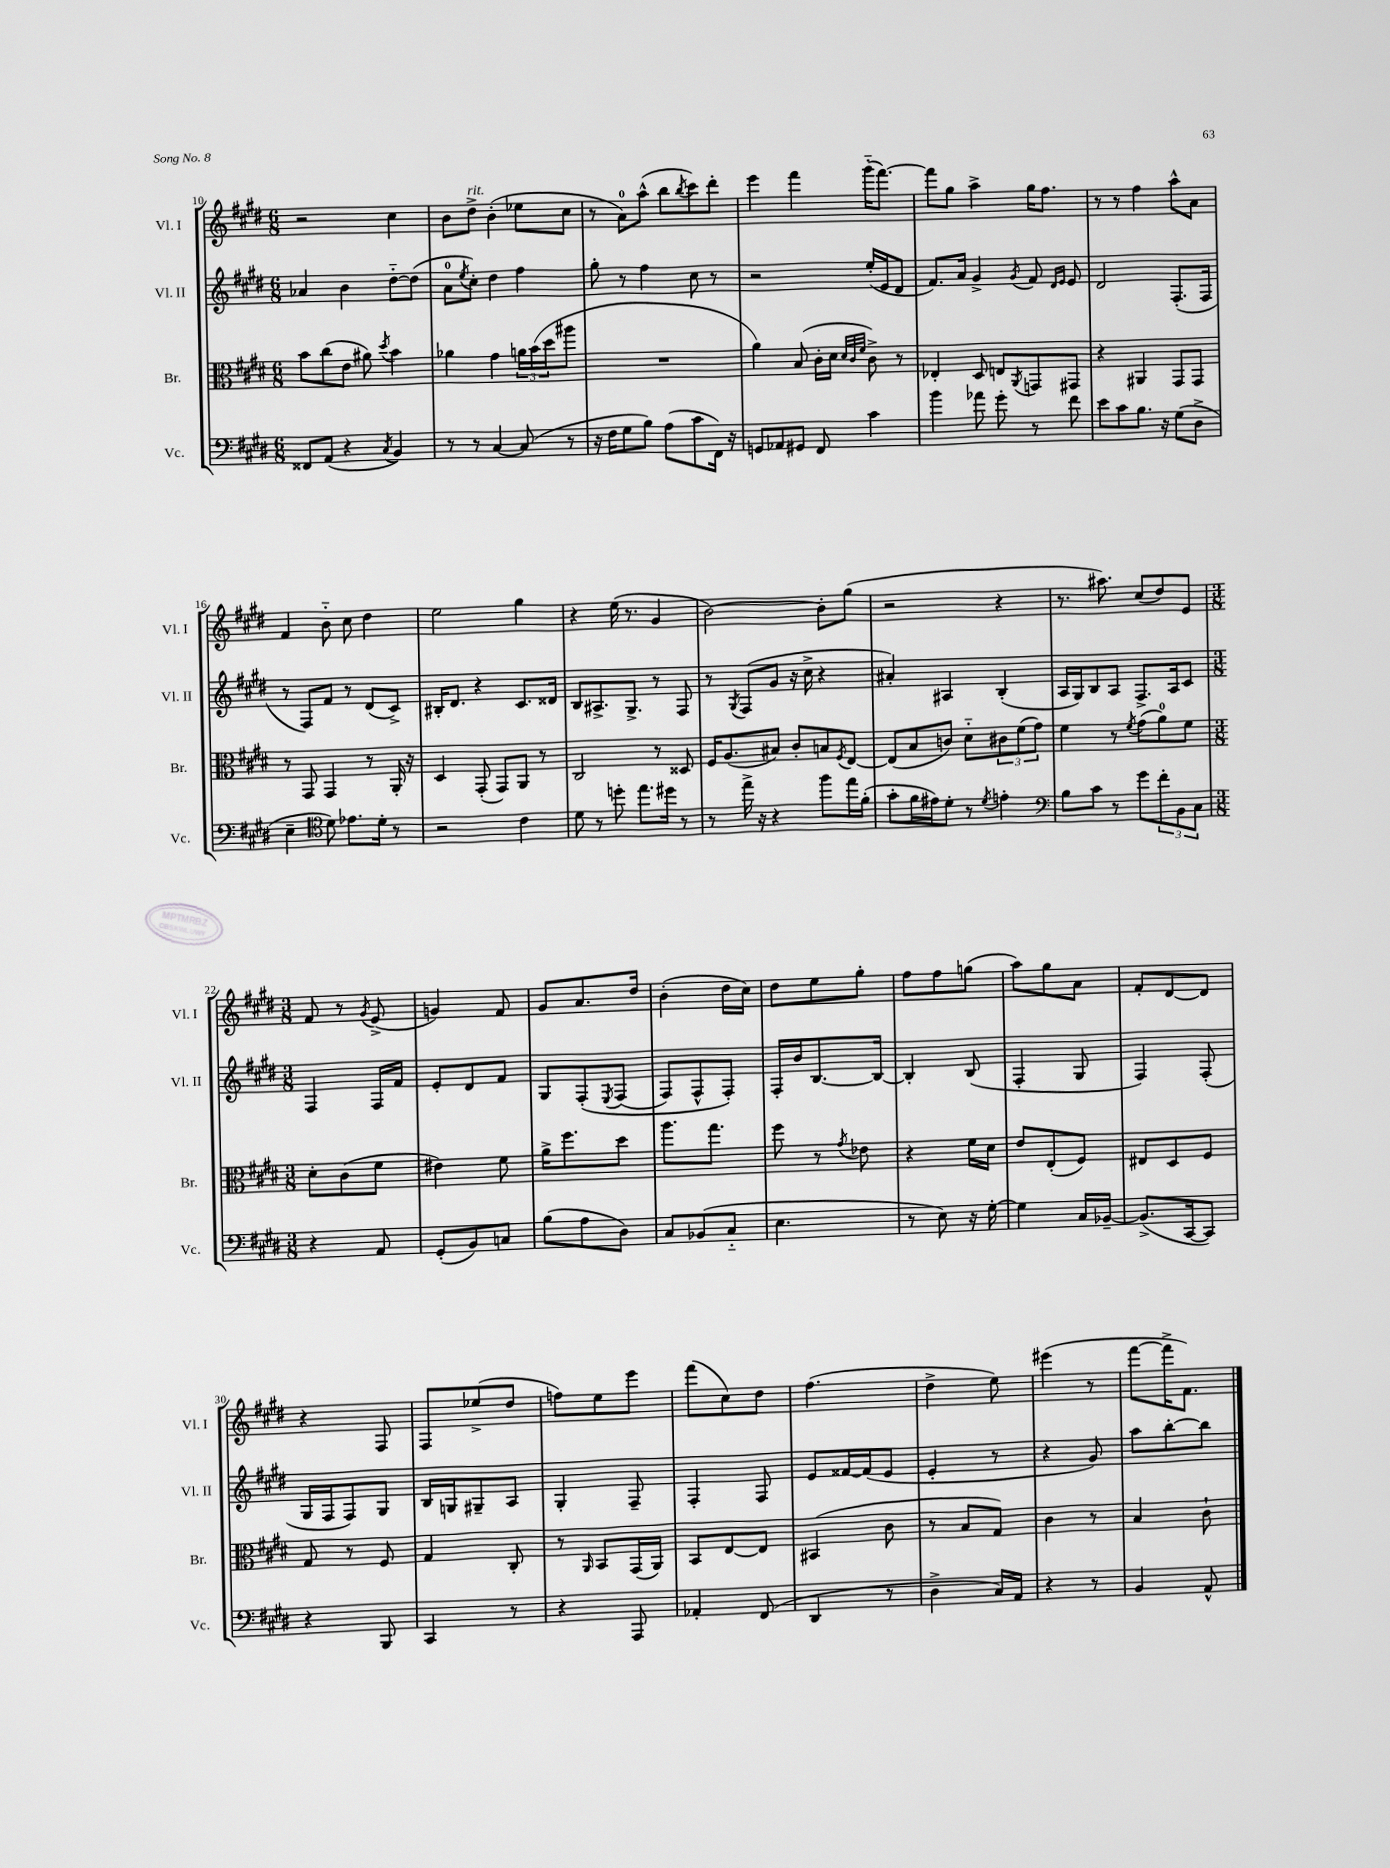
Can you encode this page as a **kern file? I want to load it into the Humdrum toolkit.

**kern	**kern	**kern	**kern
*part4	*part3	*part2	*part1
*staff4	*staff3	*staff2	*staff1
*I"Vc.	*I"Br.	*I"Vl. II	*I"Vl. I
*I'Vc.	*I'Br.	*I'Vl. II	*I'Vl. I
*clefF4	*clefC3	*clefG2	*clefG2
*k[f#c#g#d#]	*k[f#c#g#d#]	*k[f#c#g#d#]	*k[f#c#g#d#]
*M6/8	*M6/8	*M6/8	*M6/8
=10	=10	=10	=10
8FF##X/L	8b\L	4a-X/	2r
(8AA/J	(8cc#\	.	.
4r	8e\J	4b\	.
.	8a#X\)	.	.
8qC#/	8qdd#/	.	.
4BB/)	4b\	[8dd#\L	4cc#\
.	.	(8dd#\J]	.
=11	=11	=11	=11
8r	4a-X\	8a\L	8b\L
.	.	8qee/	.
!	!	!	!LO:TX:a:i:t=rit.
8r	.	8cc#'\J)	8dd#^\J
[4C#/	4g#\	4dd#\	(4b'\
(8C#/]	24an\LL	4ff#\	8ee-X\L
.	(24b\	.	.
.	24dd#\J	.	.
8r	8aa#X\J	.	8cc#\J
=12	=12	=12	=12
16r	2.r	8gg#'\	8r
16F#\KL	.	.	.
8G#\	.	8r	8a\L)
8B\J)	.	4ff#\	(8aa^^\J
(8A\L	.	.	8bb\L
.	.	.	8qbb/
8c#\	.	8cc#\	8ccc#\)
16FF#\Jk)	.	8r	8ddd#'\J
16r	.	.	.
=13	=13	=13	=13
8GGn/L	4a\)	2r	4eee\
8AA-X/	.	.	.
8GG#X/J	(8B/	.	4fff#\
8FF#/	16c#'\LL	.	.
.	16d#\JJ	.	.
.	32qqd#/LLL	.	.
.	32qqc#/	.	.
.	32qqf#/JJJ	.	.
4c#\	8c#^\)	(16ee'/LL	(16ggg#\KL
.	.	16e/J	[8.fff#\J)
.	8r	8d#/J	.
=14	=14	=14	=14
4b\	4E-X'/	8.f#/L)	8fff#\L]
.	.	.	8gg#\J
.	.	16a/Jk	.
8a-X\	8D#/	4g#^/	4aa^\
8g#'\	8En/L	.	.
.	8qAA/	8qg#/	.
8r	8GGn/	8f#/	16gg#\KL
.	.	.	8.ff#\J
.	.	16qqd#/LL	.
.	.	16qqe/JJ	.
8f#\	8GG#X/J	8e/	.
=15	=15	=15	=15
8e\L	4r	2d#/	8r
8c#\	.	.	8r
8.B\J	4AA#X/	.	4ff#\
16r	.	.	.
(8G#\L	8GG#/L	(8.F#'/L	8aa^^\L
8D#^\J	8GG#/J	.	8a\J
.	.	16F#/Jk	.
!!LO:LB:g=z
=16	=16	=16	=16
4E~\	8r	8r	4f#/
.	8GG#/	8F#/L)	.
*clefC4	*	*	*
8d#\)	4GG#/	8f#/J	8b\
8.e-X\L	.	8r	8cc#\
.	8r	(8d#/L	4dd#\
16d#'\Jk	.	.	.
8r	16AA'/	8c#^/J)	.
.	16r	.	.
=17	=17	=17	=17
2r	4D#/	16B#X'/KL	2ee\
.	.	8.d#/J	.
.	(8GG#'/	4r	.
.	8GG#/L)	.	.
4c#\	8AA/J	8.c#/L	4gg#\
.	8r	.	.
.	.	16d##X/Jk	.
=18	=18	=18	=18
8d#\	2C#/	8B/L	4r
8r	.	8.A#X^/	.
8ddn'\	.	.	(16ee\
.	.	8.G#^/J	8.r
8.ee\L	.	.	.
.	8r	8r	4g#/
16dd#X\Jk	.	.	.
8r	8D##X/	8F#/	.
=19	=19	=19	=19
8r	16F#/KL	8r	[2b\)
.	(8.A/	.	.
.	.	8qG#/	.
16ee^\	.	(8F#/L	.
16r	.	.	.
4r	8B#X/J)	8g#/J	.
.	8c#'/L	16r	.
.	.	16cc#^\	.
8ff#\L	8Bn/	4r	8b'\L]
.	8qF#/	.	.
16ee\L	[8E/J	.	(8gg#\J
(16f#'\JJ	.	.	.
=20	=20	=20	=20
8g#'\L	(8E/L]	4a#X'/)	2r
16f#\L	8B/	.	.
16e#X\J)	.	.	.
8d#'\J	8cn/J)	4A#X/	.
8r	8d#\L	.	.
8qd#/	.	.	.
4en'\	12c#X\	(4B'/	4r
.	(12f#\	.	.
.	12g#\J)	.	.
=21	=21	=21	=21
*clefF4	*	*	*
8B\L	4f#\	16A/LL	8.r
.	.	16G#/J)	.
8c#\J	.	8B/	.
.	.	.	8.aa#X\)
8r	8r	8A/J	.
.	8qf#/	.	.
8g#\L	(8g#\L	8.F#^/L	(8cc#/L
12f#'\	8a\)	.	8dd#/)
.	.	16A/k	.
12BB\	.	.	.
.	8f#\J	8c#/J	8e/J
12C#\J	.	.	.
!!LO:LB:g=z
=22	=22	=22	=22
*M3/8	*M3/8	*M3/8	*M3/8
4r	8d#'\L	4F#/	8f#/
.	(8c#\	.	8r
.	.	.	8qg#/
8AA/	8f#\J	16F#/LL	(8e^/
.	.	16f#/JJ	.
=23	=23	=23	=23
(8GG#'/L	4e#X\)	8e'/L	4gn/)
8BB/)	.	8d#/	.
8Cn/J	8f#\	8f#/J	8f#/
=24	=24	=24	=24
(8B\L	16a^\KL	8G#/L	8g#/L
.	8.ff#\	.	.
8A\	.	(8F#'/	8.a/
.	.	8qE/	.
8D#\J)	8dd#\J	(8F#/J	.
.	.	.	16dd#/Jk
=25	=25	=25	=25
8C#/L	8.aa\L	8F#/L)	(4b'\
(8BB-X/	.	8F#^^/	.
.	8.gg#\J	.	.
8C#/J	.	8F#'/J)	16dd#\LL
.	.	.	16cc#\JJ)
=26	=26	=26	=26
4.E\	8ff#\	16F#'/LL	8dd#\L
.	.	16b/J	.
.	8r	[8.B/	8ee\
.	8qg#/	.	.
.	8e-X\	.	8gg#'\J
.	.	16B/Jk_	.
=27	=27	=27	=27
8r	4r	4B'/]	8ff#\L
8E\)	.	.	8ff#\
16r	16f#\LL	(8B/	(8ggn\J
[16G#'\	16d#\JJ	.	.
=28	=28	=28	=28
4G#\]	8e/L	4F#'/	8aa\L)
.	(8E'/	.	8gg#\
16C#/LL	8F#/J)	8G#/	8a\J
[16BB-X~/JJ	.	.	.
=29	=29	=29	=29
(8.BB-^/L]	8E#X/L	4F#/)	8f#'/L
.	8D#/	.	[8d#/
[16CC#/k	.	.	.
8CC#/J])	8F#/J	(8F#'/	8d#/J]
!!LO:LB:g=z
=30	=30	=30	=30
4r	8G#/	16G#/LL	4r
.	.	16F#/J	.
.	8r	8F#/)	.
8BBB/	8F#/	8G#/J	8F#/
=31	=31	=31	=31
4CC#/	4G#/	16B/LL	8F#/L
.	.	16Gn/J	.
.	.	8G#X~/	(8ee-X^/
8r	8C#'/	8A/J	8dd#/J
=32	=32	=32	=32
4r	8r	4G#'/	8ffn\L)
.	16qqAA/	.	.
.	8BB/L	.	8ee\
8AAA/	(16GG#/L	8F#~/	8eee\J
.	16AA/JJ)	.	.
=33	=33	=33	=33
4AA-X'/	8BB/L	4F#'/	(8fff#\L
.	[8E/	.	8cc#\)
(8FF#/	8E/J]	8F#/	8dd#\J
=34	=34	=34	=34
4DD#/	(4BB#X/	8e/L	(4.ff#\
.	.	[16f##X/L	.
.	.	(16f##/J]	.
8r	8c#\	8e/J	.
=35	=35	=35	=35
4D#^\	8r	4e'/	4dd#^\
.	8B/L	.	.
16C#/LL)	8G#/J)	8r	8ee\)
16AA/JJ	.	.	.
=36	=36	=36	=36
4r	4c#\	4r	(4eee#X\
8r	8r	8g#/)	8r
=37	=37	=37	=37
4BB/	4B/	8aa\L	[8fff#\L
.	.	[8bb'\	16fff#^\K]
.	.	.	8.f#\J)
8AA^^/	8c#`\	8bb\J]	.
==	==	==	==
*-	*-	*-	*-
